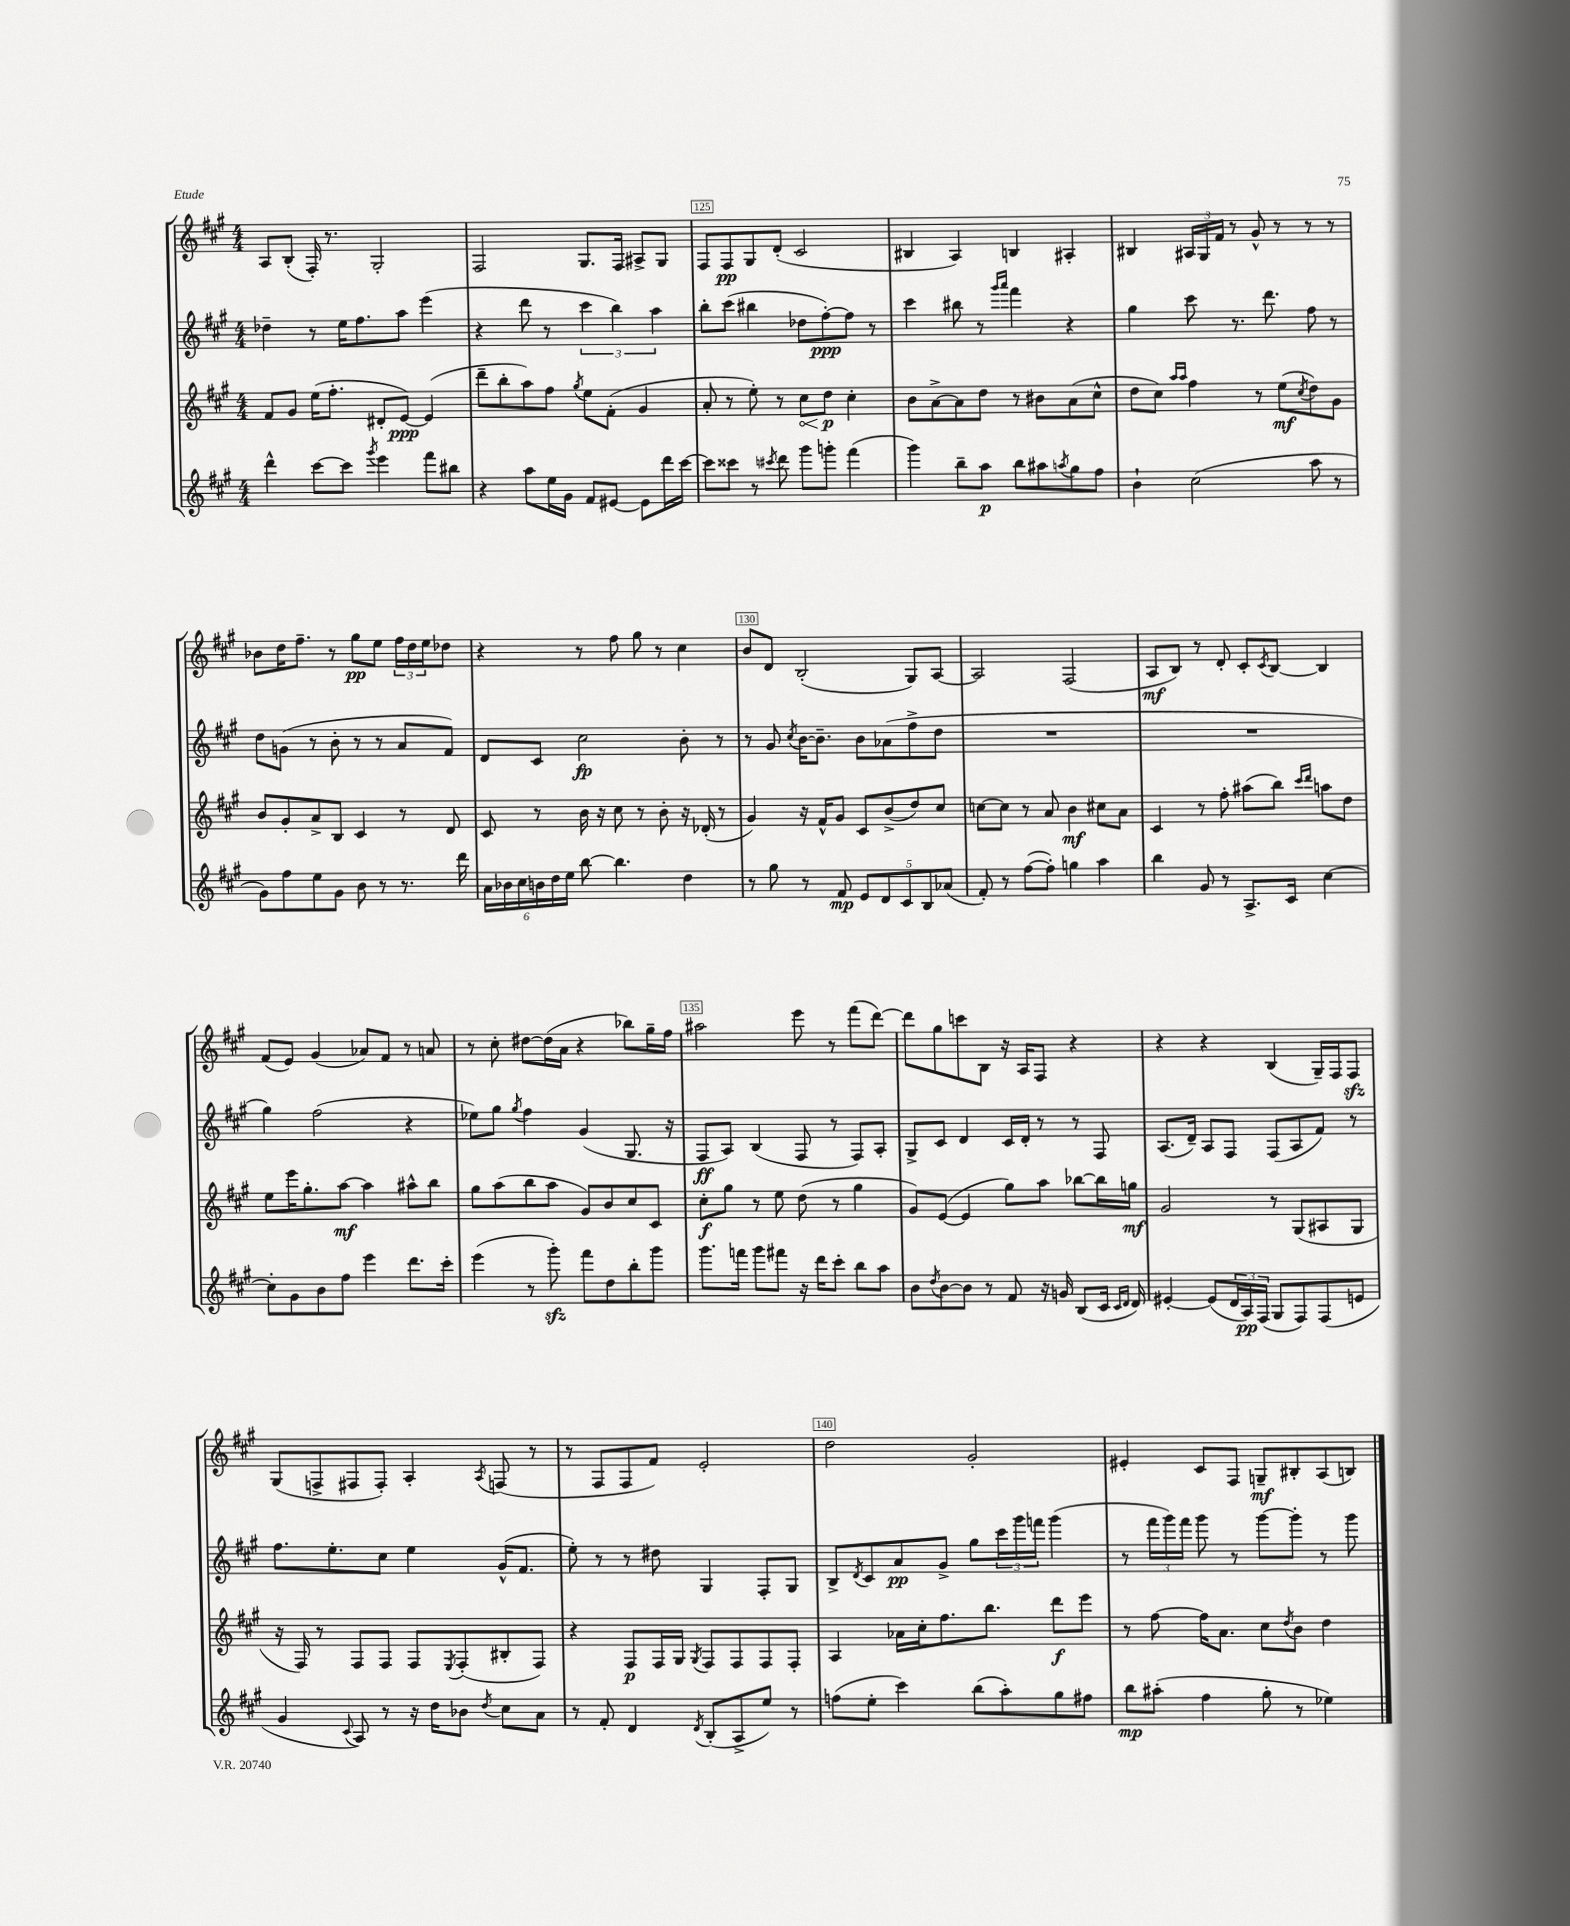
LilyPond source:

<<
\new StaffGroup <<
\new Staff = "s0" {
    \clef treble \key a \major \numericTimeSignature \time 4/4
    a8 b8-.( fis16-.) r8. gis2-. |
    fis2 gis8. fis16 ais8-> gis8 |
    fis8 fis8\pp gis8 d'8-.( cis'2 |
    bis4 a4) b4 ais4-. |
    bis4 \tuplet 3/2 { ais16 gis16 fis'16 } r8 gis'8-^ r8 r8 r8 |
    bes'8 d''16 fis''8.-- r8 gis''8\pp e''8 \tuplet 3/2 { fis''16 d''16 e''16 } des''8 |
    r4 r8 fis''8 gis''8 r8 cis''4 |
    b'8 d'8 b2-.( gis8) a8~ |
    a2 fis2( |
    a8\mf b8) r8 d'8-. cis'8-. \acciaccatura { cis'8 } b8~ b4 |
    fis'8( e'8) gis'4( aes'8) fis'8 r8 a'8 |
    r8 cis''8-. dis''8~ dis''16( a'16 r4 bes''8) gis''16-- fis''16 |
    ais''2 e'''8 r8 fis'''8( d'''8~) |
    d'''8 gis''8 c'''8 b8 r16 a16 fis8 r4 |
    r4 r4 b4( gis16--) fis16 fis8\sfz |
    gis8( f8-> fis8 fis8-.) a4-. \acciaccatura { a8 } f8( r8 |
    r8 fis8 fis8 fis'8) e'2-. |
    d''2 gis'2-. |
    eis'4-. cis'8 fis8 g8--\mf bis8-. a8( b8) \bar "|." |
}
\new Staff = "s1" {
    \clef treble \key a \major \numericTimeSignature \time 4/4
    des''4-- r8 e''16 fis''8. a''8 e'''4( |
    r4 d'''8 r8 \tuplet 3/2 { cis'''4 b''4) a''4 } |
    b''8-. cis'''8( bis''4 des''8 fis''8~-.\ppp) fis''8 r8 |
    cis'''4 bis''8 r8 \grace { gis'''16 a'''16 } fis'''4 r4 |
    gis''4 cis'''8 r8. d'''8. fis''8 r8 |
    d''8 g'8( r8 b'8-. r8 r8 a'8 fis'8) |
    d'8 cis'8 cis''2\fp b'8-. r8 |
    r8 gis'8 \acciaccatura { cis''8 } b'16~ b'8.-- b'8 aes'8( fis''8-> d''8 |
    R1 |
    R1 |
    gis''4) fis''2( r4 |
    ees''8) gis''8 \acciaccatura { gis''8 } fis''4 gis'4( gis8. r16 |
    fis8\ff a8) b4( fis8 r8 fis8) a8-. |
    gis8-> cis'8 d'4 cis'16 d'16-. r8 r8 fis8 |
    a8.( d'16--) a8 fis8 fis8( a8 fis'8) r8 |
    fis''8. e''8.-. cis''8 e''4 gis'16-^( fis'8. |
    e''8-.) r8 r8 dis''8 gis4 fis8-. gis8 |
    b8-> \acciaccatura { d'8 } cis'8 a'8\pp gis'8-> gis''8 \tuplet 3/2 { cis'''16 gis'''16 f'''16 } gis'''4( |
    r8 \tuplet 3/2 { fis'''16 gis'''16) fis'''16 } gis'''8 r8 gis'''8~ gis'''8-. r8 gis'''8 \bar "|." |
}
\new Staff = "s2" {
    \clef treble \key a \major \numericTimeSignature \time 4/4
    fis'8 gis'8 e''16( fis''8.-. dis'8-. e'8~\ppp) e'4( |
    d'''8-- b''8-. a''8) fis''8 \acciaccatura { gis''8 } e''8 fis'8-.( gis'4 |
    a'8-. r8 e''8-.) r8 \once \override Hairpin.circled-tip = ##t cis''8\< d''8\p\! cis''4-. |
    b'8 a'8~-> a'8 d''8 r8 bis'8 a'8( cis''8-^ |
    d''8 cis''8) \grace { a''16 a''16 } fis''4 r8 e''8\mf( \acciaccatura { cis''8 } d''8) gis'8 |
    b'8 gis'8-. a'8-> b8 cis'4 r8 d'8 |
    cis'8 r8 b'16 r16 cis''8 r8 b'8-. r16 des'16-.( r8 |
    gis'4) r16 fis'16-^ gis'8 cis'8 b'8->( d''8) cis''8 |
    c''8~ c''8 r8 a'8 b'4\mf cis''8 a'8 |
    cis'4 r8 fis''8-. ais''8( b''8) \grace { cis'''16 d'''16 } a''8 d''8 |
    e''8 e'''16 gis''8.-. a''8~\mf a''4 ais''8-^ b''8 |
    gis''8 a''8( b''8 a''8 gis'8) b'8 cis''8 cis'8 |
    cis''8-.\f gis''8 r8 e''8 d''8( r8 gis''4 |
    gis'8) e'8~( e'4 gis''8) a''8 bes''8~ bes''16 g''16\mf |
    gis'2 r8 gis8( ais8 gis8 |
    r16 fis16) r8 fis8 fis8 fis8 \acciaccatura { e8 } fis8-.( bis8-. fis8) |
    r4 fis8\p fis16 gis16 \acciaccatura { gis8 } fis8 fis8 fis8 fis8-. |
    a4 aes'16 cis''16-. fis''8. b''8. d'''8\f e'''8 |
    r8 fis''8~ fis''16 a'8. cis''8 \acciaccatura { d''8 } b'8 d''4 \bar "|." |
}
\new Staff = "s3" {
    \clef treble \key a \major \numericTimeSignature \time 4/4
    d'''4-^ cis'''8~ cis'''8 \acciaccatura { gis'''8 } e'''4 fis'''8 bis''8 |
    r4 a''8 e''16 gis'16 fis'8 eis'8~ eis'8 d'''16 cis'''16~ |
    cis'''8 cisis'''8 r8 \acciaccatura { cis'''8 } d'''8 gis'''8 g'''8-. fis'''4( |
    gis'''4) b''8-- a''8\p b''8 ais''8 \acciaccatura { a''8 } gis''8 fis''8 |
    b'4-! cis''2( a''8 r8 |
    gis'8) fis''8 e''8 gis'8 b'8 r8 r8. d'''16 |
    \tuplet 6/4 { a'16 bes'16 cis''16 b'16 d''16 e''16 } b''8~ b''4. d''4 |
    r8 gis''8 r8 fis'8\mp \tuplet 5/4 { e'8 d'8 cis'8 b8 aes'8( } |
    fis'8-.) r8 fis''8~( fis''8-.) g''4 a''4 |
    b''4 gis'8 r8 a8.-> cis'16 cis''4~ |
    cis''8-. gis'8 b'8 fis''8 e'''4 d'''8. cis'''16-. |
    e'''4( r8 gis'''8-.\sfz) fis'''8 d''8 b''8-. gis'''8 |
    gis'''8. f'''16 gis'''8 fis'''8 r16 d'''16 cis'''8-. b''8 a''8 |
    b'8 \acciaccatura { d''8 } b'8~ b'8 r8 fis'8 r16 g'16 b8( cis'16 \grace { cis'16 d'16 } d'16) |
    eis'4~-. eis'8( \tuplet 3/2 { d'16 a16\pp) fis16( } gis8 fis8) fis8( e'8 |
    gis'4 \appoggiatura { cis'8 } a8) r8 r16 d''16 bes'8 \acciaccatura { d''8 } cis''8 a'8 |
    r8 fis'8-. d'4 \acciaccatura { d'8 } b8-.( a8-> e''8) r8 |
    f''8( e''8-. cis'''4) b''8( a''8-.) gis''8 fis''8 |
    b''8\mp ais''8-.( fis''4 gis''8-. r8 ees''4) \bar "|." |
}
>>
>>
\layout { \context { \Score currentBarNumber = #123 \override BarNumber.break-visibility = ##(#f #t #t) barNumberVisibility = #(every-nth-bar-number-visible 5) \override BarNumber.stencil = #(make-stencil-boxer 0.1 0.3 ly:text-interface::print) } }
